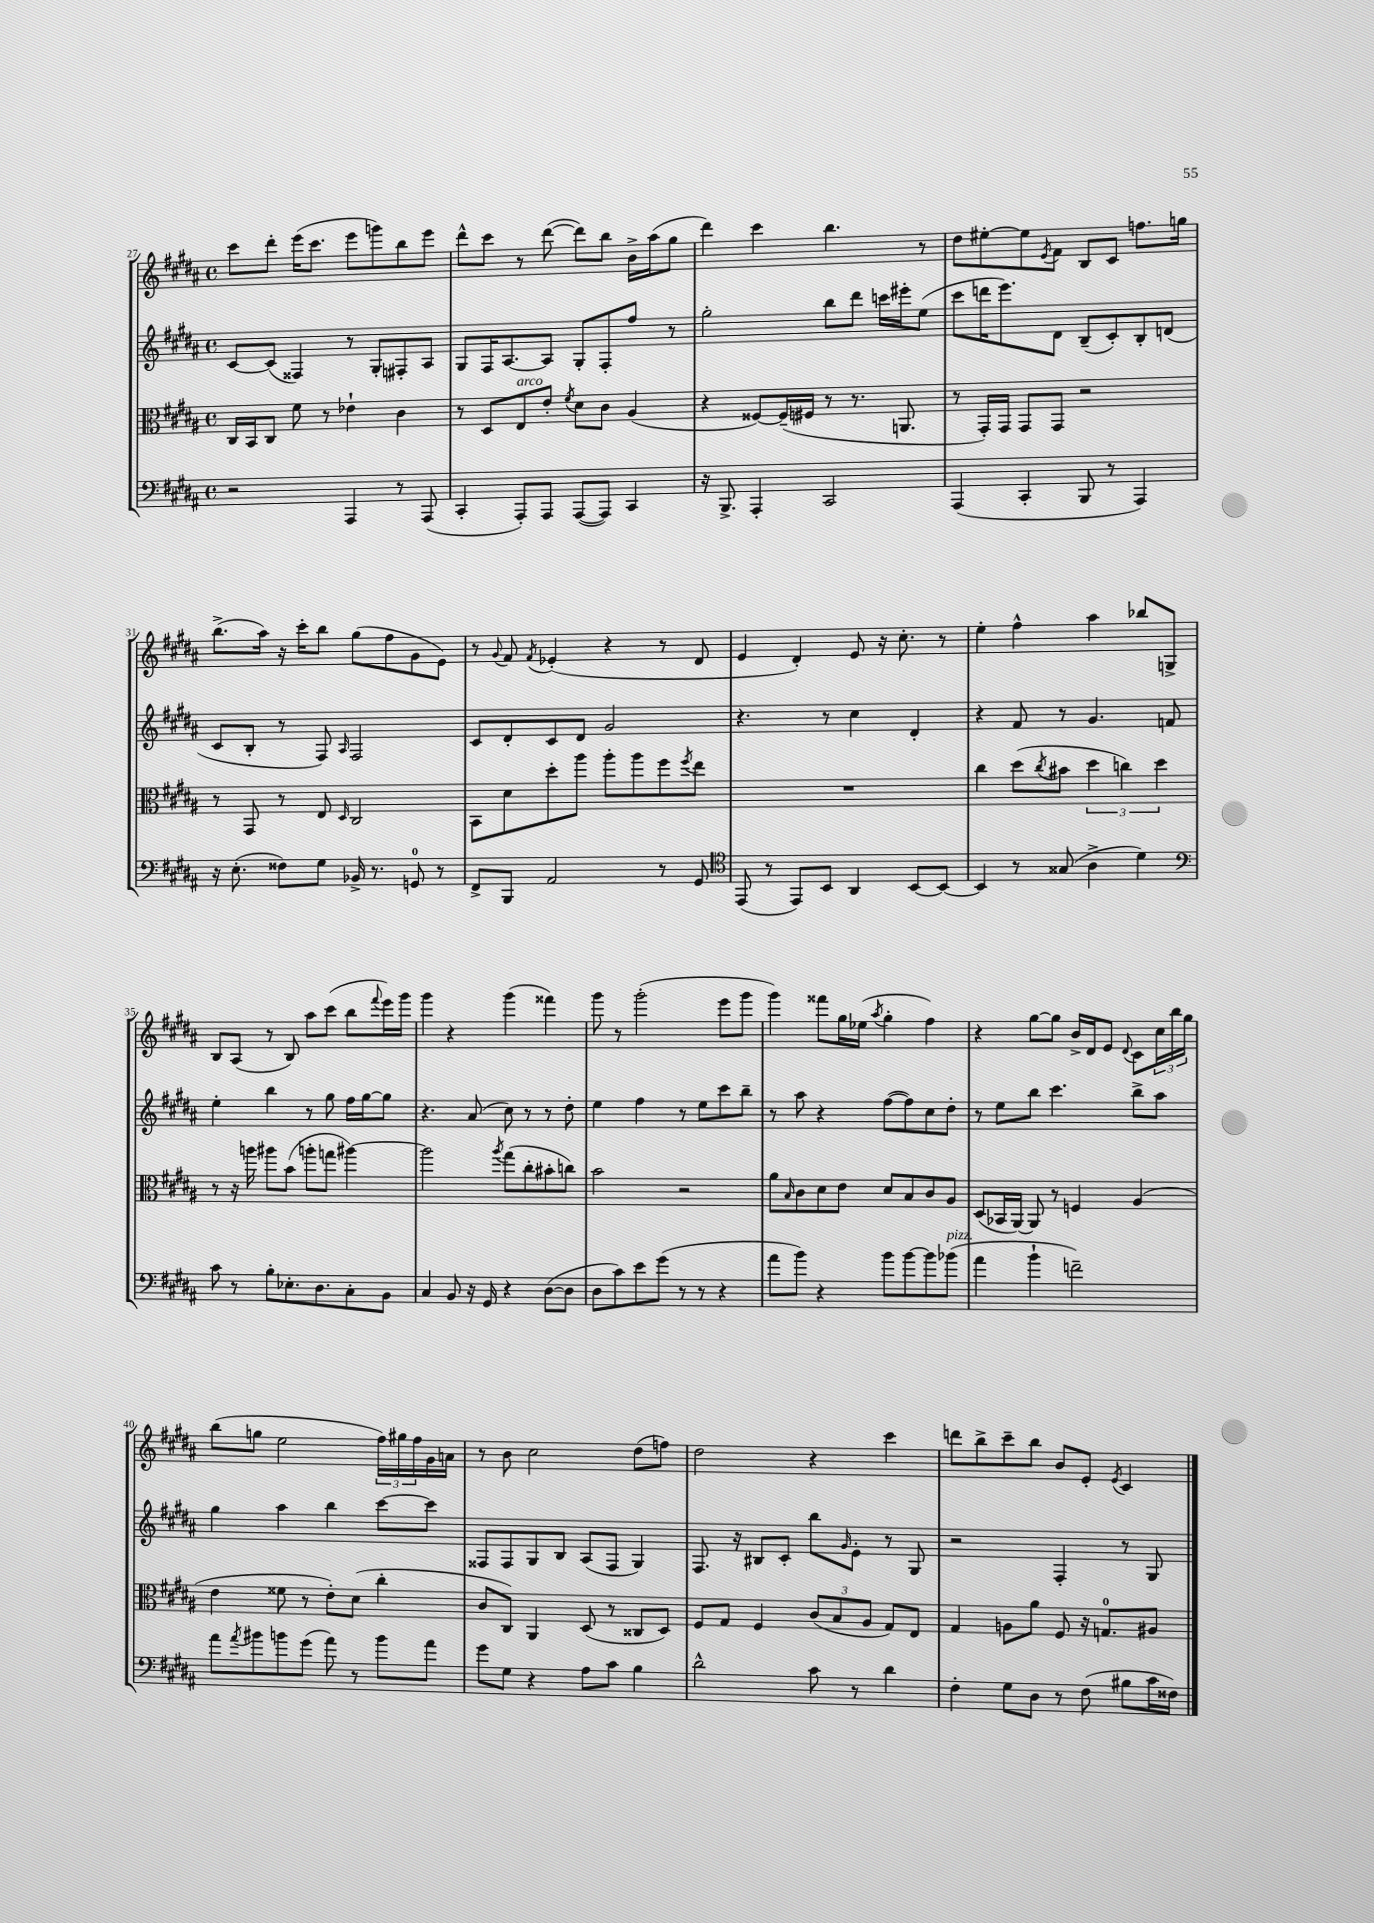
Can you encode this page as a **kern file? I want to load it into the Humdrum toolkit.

**kern	**kern	**kern	**kern
*staff4	*staff3	*staff2	*staff1
*clefF4	*clefC3	*clefG2	*clefG2
*k[f#c#g#d#a#]	*k[f#c#g#d#a#]	*k[f#c#g#d#a#]	*k[f#c#g#d#a#]
*M4/4	*M4/4	*M4/4	*M4/4
*met(c)	*met(c)	*met(c)	*met(c)
2r	16C#/LL	[8c#/L	8ccc#\L
.	16BB/J	.	.
.	8C#/J	(8c#/]J	8ddd#'\J
.	8f#\	4F##/)	(16eee\LK
.	.	.	8.ccc#\J
.	8r	.	.
4AAA#/	4e-`\	8r	8eee\L
.	.	8G#'/L	8ggg\)
8r	4c#\	8F#'/	8bb\
(8AAA#/	.	8A#/J	8eee\J
=	=	=	=
4CC#'/	8r	8G#/L	8ddd#^^\L
.	8D#/L	16F#/K	8ccc#\J
.	.	[8.A#/	.
8AAA#'/L)	8E/	.	8r
8AAA#/J	8e'/J	8A#/]J	([8ddd#\
.	8qf#/	.	.
([8AAA#/L	8d#\L	8G#'/L	8ddd#\]L)
8AAA#/]J)	8c#\J	8F#'/	8bb\J
4CC#/	(4A#/	8ff#/J	16b^\LL
.	.	.	(16aa#\J
.	.	8r	8gg#\J
=	=	=	=
16r	4r	2gg#'\	4ddd#\)
8.BBB^/	.	.	.
4AAA#'/	[8F##/L)	.	4ccc#\
.	(16F##~/]L	.	.
.	16F#/JJ	.	.
2CC#/	8r	8bb\L	4.bb\
.	8.r	8ddd#\J	.
.	.	16ccc\LL	.
.	8.AA/	16eee#'\J	.
.	.	(8ee\J	8r
=	=	=	=
(4AAA#/	8r	8ccc#\L	8dd#\L
.	16GG#'/LL)	16ddd\K	[8ee#'\
.	16GG#/JJ	8.eee\)	.
4CC#'/	8GG#/L	.	8ee#\]
.	.	.	8qe/
.	8GG#/J	8d#\J	8f#\J
8BBB/	2r	(8B~/L	8B/L
8r	.	8c#'/)	8c#/J
4AAA#/)	.	8B'/	8.ff\L
.	.	(8d/J	.
.	.	.	16gg\Jk
=	=	=	=
16r	8r	8c#/L	(8.bb^\L
(8.E'\	.	.	.
.	8GG#/	8B'/J	.
.	.	.	16aa#\Jk)
8F##\L)	8r	8r	16r
.	.	.	16ccc#'\LK
8G#\J	8E/	8F#/)	8bb\J
.	16qqD#/	16qqA#/	.
16BB-^/	2C#/	2F#/	(8gg#\L
8.r	.	.	.
.	.	.	8ff#\
8GG/	.	.	8g#\
8r	.	.	8e\J)
=	=	=	=
8FF#^/L	8BB\L	8c#/L	8r
.	.	.	8qqg#/
8BBB/J	8d#\	8d#'/	8f#/
.	.	.	8qf#/
2AA#/	8dd#'\	8c#/	(4e-'/
.	8aa#\J	8d#/J	.
.	8aa#'\L	2g#/	4r
.	8aa#\	.	.
8r	8ff#\	.	8r
.	8qff#/	.	.
8GG#/	8ee\J	.	8d#/
=	=	=	=
*clefC4	*	*	*
(8EE/	1r	4.r	4e/
8r	.	.	.
8EE/L)	.	.	4d#'/)
8BB/J	.	8r	.
4AA#/	.	4cc#\	8e/
.	.	.	16r
.	.	.	8.cc#'\
[8BB/L	.	4d#'/	.
8BB/_J	.	.	8r
=	=	=	=
4BB/]	4cc#\	4r	4ee'\
8r	(8dd#\L	8f#/	4ff#^^\
.	8qcc#/	.	.
(8G##/	8b#\J	8r	.
4A#^\	6dd#\	4.g#/	4aa#\
.	6cc\)	.	.
4d#\)	.	.	8bb-/L
.	6dd#\	.	.
.	.	8f/	8G^/J
=	=	=	=
*clefF4	*	*	*
8c#\	8r	4ee'\	8B/L
8r	16r	.	(8A#/J
.	16aa\	.	.
8B'\L	8aa#\L	4bb\	8r
8.E-'\	(8b\J	.	8B/)
.	8aa'\L	8r	8aa#\L
8.D#\	.	.	.
.	8gg\J	8gg#\	(8ccc#\J
8C#'\	[4aa#\)	16ff#\LL	8bb\L
.	.	[16gg#\J	.
.	.	.	8qqfff#/
8BB\J	.	8gg#\]J	16eee\L)
.	.	.	16ggg#\JJ
=	=	=	=
4C#/	2aa#\]	4.r	4ggg#\
8BB/	.	.	4r
16r	.	(8a#/	.
16GG#/	.	.	.
.	8qaa#/	.	.
4r	(8gg#\L	8cc#\)	(4ggg#\
.	8cc#'\	8r	.
([8D#\L	8b#'\	8r	4fff##\)
8D#\]J	8cc\J)	8dd#'\	.
=	=	=	=
8D#\L	2b\	4ee\	8ggg#\
8c#\)	.	.	8r
8e\	.	4ff#\	(2ggg#'\
(8g#\J	.	.	.
8r	2r	8r	.
8r	.	8ee\L	.
4r	.	8ccc#\	8eee\L
.	.	8bb~\J	8ggg#\J
=	=	=	=
8a#\L	8a#\L	8r	4ggg#\)
.	16qqB/	.	.
8b\J)	8c#\	8aa#\	.
4r	8d#\	4r	8fff##\L
.	8e\J	.	16gg#\L
.	.	.	(16ee-\JJ
.	.	.	8qaa#/
8b\L	8d#/L	([8ff#\L	4gg#'\
[8b\	8B/	8ff#\])	.
8b\]	8c#/	8cc#\	4ff#\)
(8b-\J	8A#/J	8dd#'\J	.
=	=	=	=
4a#\	(8D#/L	8r	4r
.	16BB-/L	8ee\L	.
.	[16AA#/JJ)	.	.
4b`\	8AA#/]	8bb\J	[8gg#\L
.	8r	4.ccc#\	8gg#\]J
2f~\)	4F/	.	16b^/LL
.	.	.	16d#/J
.	.	.	8e/J
.	.	.	8qqd#/
.	(4A#/	8bb^\L	8c#\L
.	.	8aa#\J	24cc#\L
.	.	.	24bb\
.	.	.	24gg#\JJ
=	=	=	=
8a#\L	4e\	4gg#\	(8bb\L
8qa#/	.	.	.
8b#\	.	.	8gg\J
8b\	8f##\	4aa#\	2ee\
(8g#\J	8r	.	.
8a#\)	8e'\L)	4bb\	.
8r	(8d#\J	.	.
8b\L	4cc#'\	[8ccc#\L	24ff#\LL)
.	.	.	24gg#\
.	.	.	24ff#\
8a#\J	.	8ccc#\]J	16g#\
.	.	.	16a\JJ
=	=	=	=
8g#\L	8c#/L	8F##/L	8r
8G#\J	8C#/J)	8F##/	8b\
4r	4AA#/	8G#/	2cc#\
.	.	8B/J	.
8A#\L	(8D#/	(8A#/L	.
8c#\J	8r	8F##/J	.
4B\	8C##/L	4G#/)	(8dd#\L
.	8D#/J)	.	8ff\J)
=	=	=	=
2d#^^\	8F#/L	8.F#/	2dd#\
.	8G#/J	.	.
.	.	16r	.
.	4F#/	8B#/L	.
.	.	8c#'/J	.
8c#\	(12c#/L	8bb\L	4r
.	12B/	.	.
.	.	16qqg#/	.
8r	.	8e'\J	.
.	12A#/J	.	.
4d#\	8G#/L)	8r	4ccc#\
.	8E/J	8G#/	.
=	=	=	=
4F#'\	4G#/	2r	8ddd\L
.	.	.	8bb^\
8G#\L	8A\L	.	8ccc#~\
8D#\J	8a#\J	.	8bb\J
8r	8F#/	4F#'/	8b/L
(8F#\	16r	.	8e'/J
.	8.G/L	.	.
.	.	.	8qe/
8B#\L	.	8r	4c#/
16c#\L	8A#/J	8G#/	.
16F##\JJ)	.	.	.
==	==	==	==
*-	*-	*-	*-
